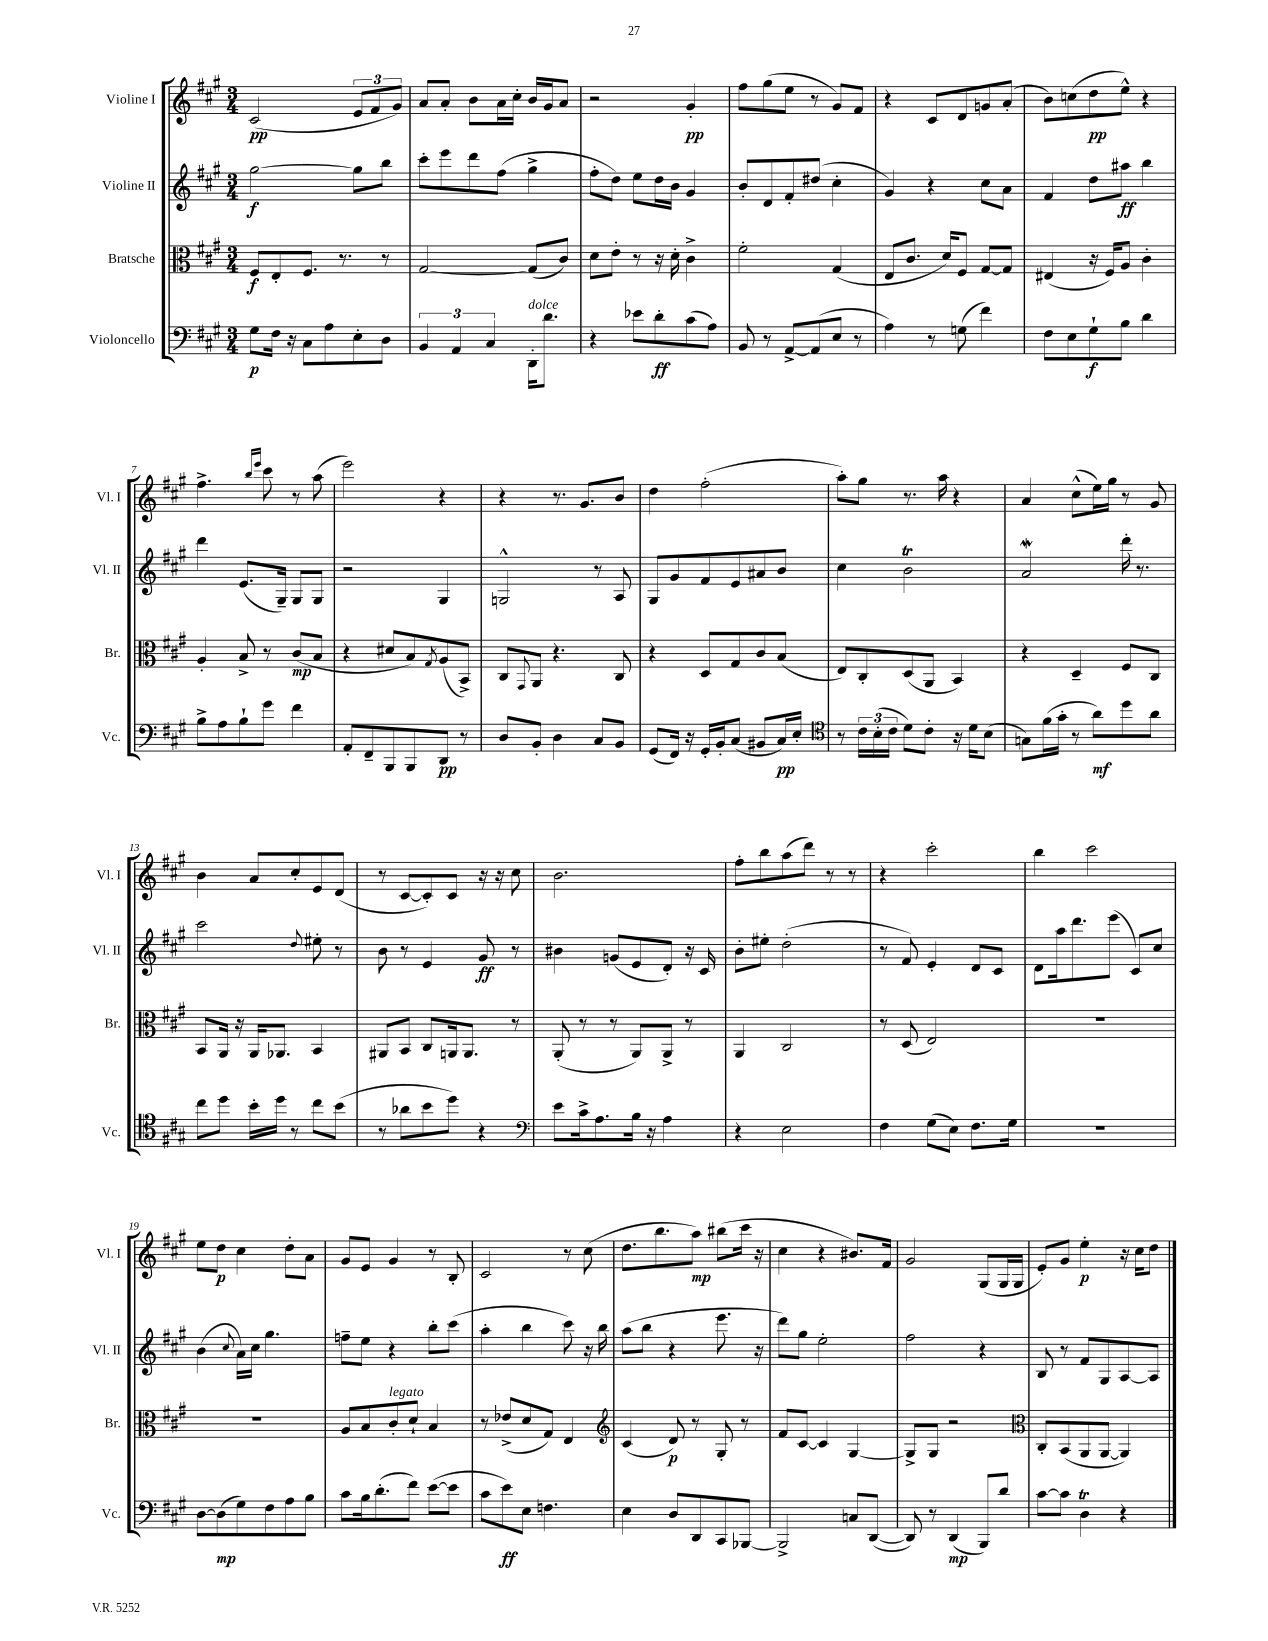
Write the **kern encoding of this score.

**kern	**kern	**kern	**kern
*staff4	*staff3	*staff2	*staff1
*clefF4	*clefC3	*clefG2	*clefG2
*k[f#c#g#]	*k[f#c#g#]	*k[f#c#g#]	*k[f#c#g#]
*M3/4	*M3/4	*M3/4	*M3/4
8G#\L	8F#/L	[2gg#\	(2c#/
16F#\Jk	8E'/	.	.
16r	.	.	.
8C#\L	8.F#/J	.	.
8A\	.	.	.
.	8.r	.	.
8E'\	.	8gg#\]L	12e/L
.	.	.	12f#/
8D\J	8r	8bb\J	.
.	.	.	12g#/J)
=	=	=	=
6BB/	[2G#/	8ccc#'\L	8a/L
.	.	8eee\	8a'/J
6AA/	.	.	.
.	.	8ddd\	8b\L
6C#/	.	.	.
.	.	(8ff#\J	16a\L
.	.	.	16cc#'\JJ
16DD'\LK	(8G#/]L	4gg#^\	16b/LL
8.d\J	.	.	16g#/J
.	8c#/J)	.	8a/J
=	=	=	=
4r	8d\L	8ff#'\L	2r
.	8e'\J	8dd\J)	.
8e-\L	8r	8ee\L	.
8d'\	16r	16dd\L	.
.	16d'\	16b\JJ	.
(8c#\	4c#^\	4g#/	4g#'/
8A\J)	.	.	.
=	=	=	=
8BB/	2f#'\	8b'/L	8ff#\L
8r	.	8d/	(8gg#\
[8AA^/L	.	8f#'/	8ee\J
(8AA/]	.	(8dd#/J	8r
8E/J	(4G#/	4cc#'\	8g#/L)
8r	.	.	8f#/J
=	=	=	=
4A\)	8E/L	4g#/)	4r
.	8.c#/J	.	.
8r	.	4r	8c#/L
.	16d/LK)	.	.
(8G\	8F#/J	.	8d/
4f#\)	[8G#/L	8cc#\L	8g/
.	8G#/]J	8a\J	(8a'/J
=	=	=	=
8F#\L	(4E#/	4f#/	8b\L)
8E\	.	.	(8cc\
8G#`\	16r	8dd\L	8dd\
.	16F#/LK)	.	.
8B\J	8A/J	8aa#\J	8ee^^\J)
4d\	4c#'\	4bb\	4r
=	=	=	=
8B^\L	4A'/	4ddd\	4.ff#^\
8A\	.	.	.
8B`\	8B^/	(8.e/L	.
.	.	.	16qqbb/LL
.	.	.	16qqeee/JJ
8g#\J	8r	.	8ccc#\
.	.	16G#~/Jk)	.
4f#\	(8c#/L	8G#/L	8r
.	8B/J	8G#/J	(8aa\
=	=	=	=
8AA'/L	4r	2r	2eee\)
8FF#~/	.	.	.
8BBB/	8d#/L	.	.
8BBB/	8B/)	.	.
.	8qG#/	.	.
8DD/J	(8A/	4G#/	4r
8r	8BB^/J)	.	.
=	=	=	=
8D/L	8C#/L	2G^^/	4r
.	8qqGG#/	.	.
8BB'/J	8AA/J	.	.
4D\	4.r	.	8.r
.	.	.	8.g#/L
8C#/L	.	8r	.
8BB/J	8C#/	8A/	8b/J
=	=	=	=
(8GG#/L	4r	8G#/L	4dd\
16FF#/Jk)	.	8g#/	.
16r	.	.	.
16GG#'/LL	8D/L	8f#/	(2ff#'\
16BB'/J	.	.	.
(8C#/J	8G#/	8e/	.
8BB#/L	8c#/	8a#/	.
16C#/L)	(8B/J	8b/J	.
16E'/JJ	.	.	.
=	=	=	=
*clefC4	*	*	*
8r	8E/L)	4cc#\	8aa'\L)
24c#\LL	8C#'/	.	8gg#\J
(24B'\	.	.	.
24c#\JJ	.	.	.
8d\L)	(8D/	2b\	8.r
8c#'\J	8AA/J	.	.
.	.	.	16aa\
16r	4BB/)	.	4r
16d\LK	.	.	.
(8B\J	.	.	.
=	=	=	=
8G\L)	4r	2a/	4a/
(16f#\L	.	.	.
16g#'\JJ	.	.	.
8r	4D~/	.	(8cc#^^\L
8a\L)	.	.	16ee\L)
.	.	.	16gg#\JJ
8dd\	8F#/L	16ddd'\	8r
.	.	8.r	.
8a\J	8C#/J	.	8g#/
=	=	=	=
8cc#\L	8BB/L	2ccc#\	4b\
8dd\J	16AA/Jk	.	.
.	16r	.	.
16b'\LL	16AA/LK	.	8a/L
16dd\JJ	8.AA-/J	.	.
8r	.	.	8cc#'/
.	.	8qqdd/	.
8cc#\L	4BB/	8ee#'\	8e/
(8b\J	.	8r	(8d/J
=	=	=	=
8r	8AA#/L	8b\	8r
8a-\L	8BB/J	8r	[8c#/L
8b\	8C#/L	4e/	8c#'/])
8dd\J)	16AA/k	.	8c#/J
.	8.AA/J	.	.
4r	.	8g#/	16r
.	.	.	16r
.	8r	8r	8cc#\
=	=	=	=
*clefF4	*	*	*
8e\L	(8AA'/	4b#\	2.b\
16c#^\k	8r	.	.
8.A\	.	.	.
.	8r	(8g/L	.
16B\Jk	8AA/L)	8e/	.
16r	.	.	.
4A\	8AA^/J	8d'/J)	.
.	8r	16r	.
.	.	16c#/	.
=	=	=	=
4r	4AA/	8b'\L	8ff#'\L
.	.	8ee#'\J	8bb\
2E\	2C#/	(2dd'\	(8aa\
.	.	.	8ddd\J)
.	.	.	8r
.	.	.	8r
=	=	=	=
4F#\	8r	8r	4r
.	(8D/	8f#/)	.
(8G#\L	2E/)	4e'/	2ccc#'\
8E\J)	.	.	.
8.F#\L	.	8d/L	.
.	.	8c#/J	.
16G#\Jk	.	.	.
=	=	=	=
2.r	2.r	8d\L	4bb\
.	.	16aa\k	.
.	.	8.ddd\	.
.	.	.	2ccc#\
.	.	(8eee\J	.
.	.	8c#/L)	.
.	.	8cc#/J	.
=	=	=	=
[8D\L	2.r	(4b\	8ee\L
(8D\]	.	.	8dd\J
.	.	8qqcc#/	.
8G#\)	.	16a\LL)	4cc#\
.	.	16cc#\JJ	.
8F#\	.	4.gg#\	.
8A\	.	.	8dd'\L
8B\J	.	.	8a\J
=	=	=	=
8c#\L	8A/L	8ff~\L	8g#/L
16B\k	8B/	8ee\J	8e/J
(8.d'\	.	.	.
.	8c#'/	4r	4g#/
8f#\J)	8d`/J	.	.
([8e\L	4B/	8bb'\L	8r
8e\]J	.	(8ccc#\J	8B'/
=	=	=	=
8c#\L	8r	4aa'\	2c#/
8e\)	(8e-^/L	.	.
8E\J	8d/	4bb\	.
4.F\	8G#/J)	.	.
.	4E/	8ccc#\)	8r
.	.	16r	(8cc#\
.	.	16bb\	.
=	=	=	=
*	*clefG2	*	*
4E\	(4c#/	(8aa\L	8.dd\L
.	.	8bb\J	.
.	.	.	8.bb\
8D/L	8d/)	4r	.
8DD/	8r	.	8aa\J)
8CC#/	8G#'/	8.eee\	(8bb#\L
[8BBB-/J	8r	.	16ccc#\Jk
.	.	16r	16r
=	=	=	=
2BBB-^/]	8f#/L	8ddd\L)	4cc#\
.	[8c#/J	8gg#\J	.
.	4c#/]	2ee'\	4r
8C/L	[4G#/	.	8.b#/L)
([8DD/J	.	.	.
.	.	.	16f#/Jk
=	=	=	=
8DD/])	8G#^/]L	2ff#\	2g#/
8r	8G#/J	.	.
(4DD/	2r	.	.
8BBB/L)	.	4r	(8G#/L
8d/J	.	.	16G#/L
.	.	.	16G#/JJ
=	=	=	=
*	*clefC3	*	*
[8c#\L	8C#'/L	8B/	8e'/L)
8c#\]J	(8BB/	8r	8g#/J
4D\	8AA/	8f#/L	4ee'\
.	[8AA/J	8G#/	.
4r	4AA/])	[8A/	16r
.	.	.	16cc#\LK
.	.	8A/]J	8dd\J
==	==	==	==
*-	*-	*-	*-
